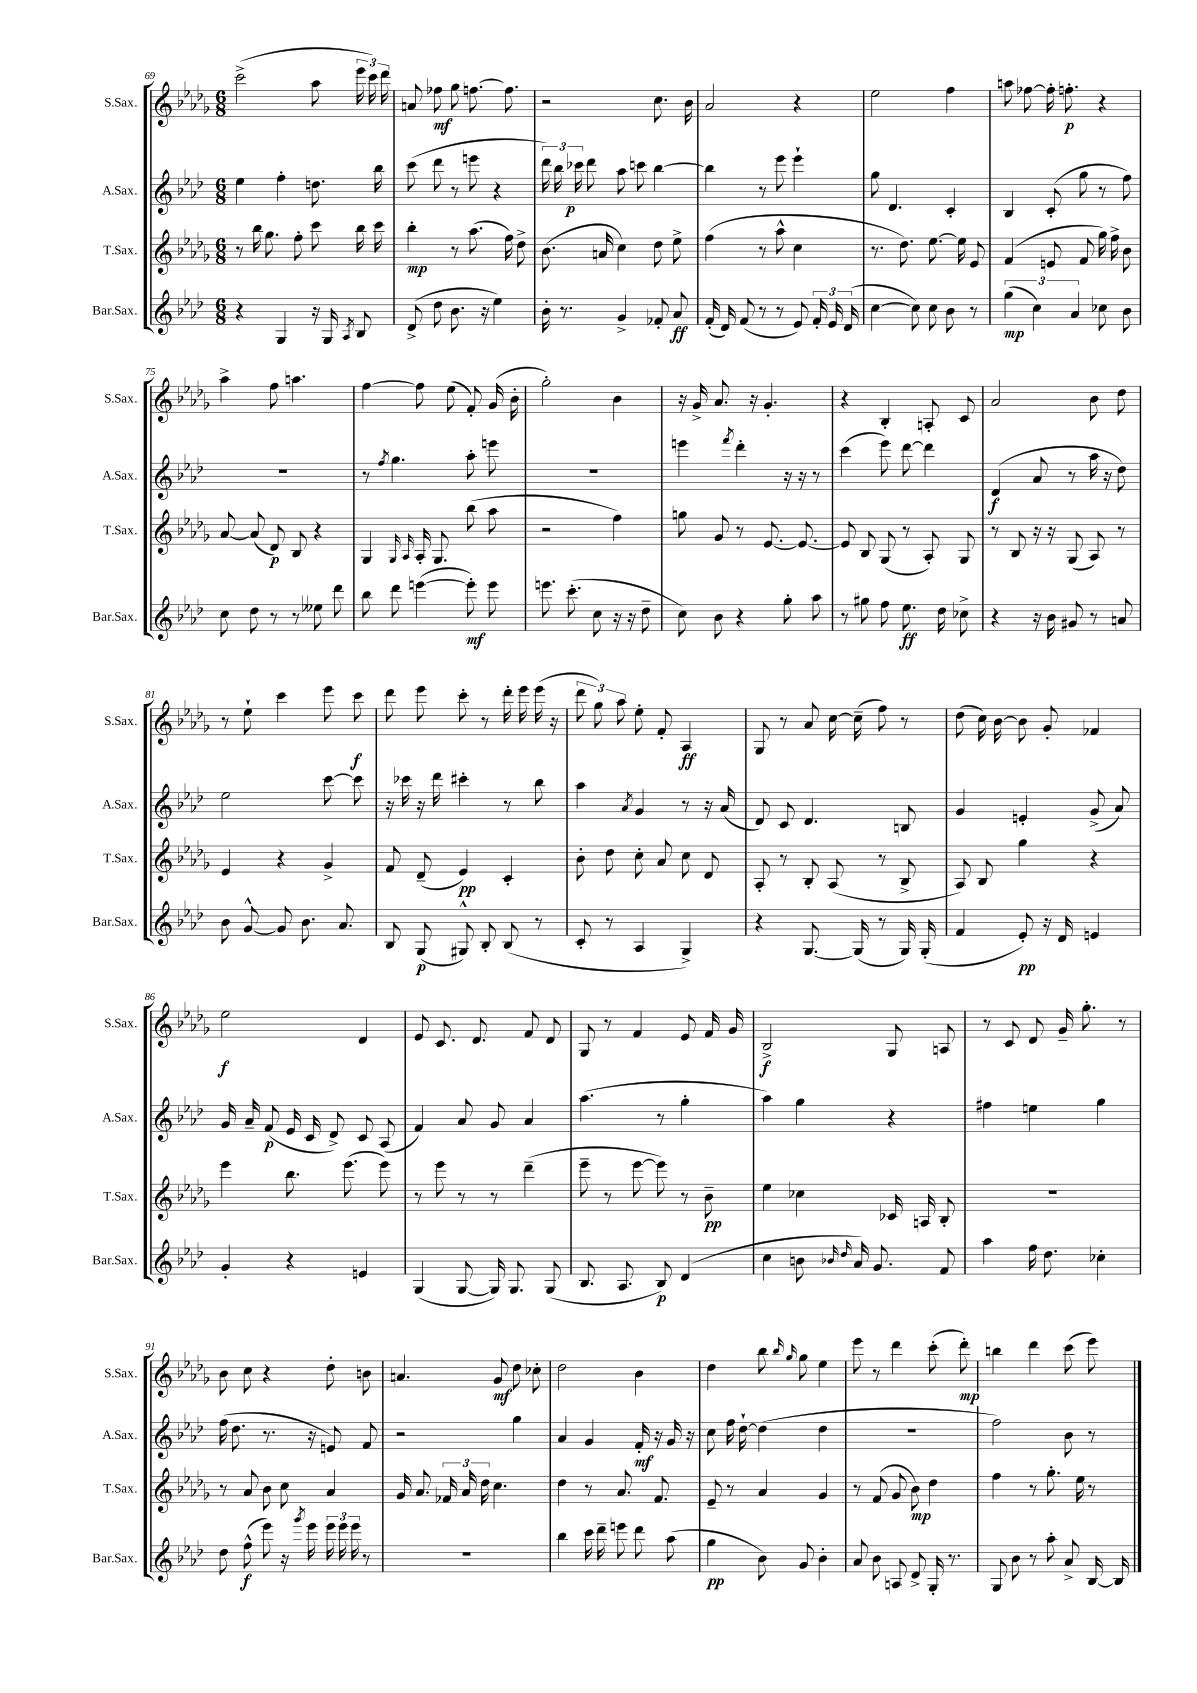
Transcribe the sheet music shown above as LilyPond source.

<<
\new StaffGroup <<
\new Staff = "s0" \with { instrumentName = "S.Sax." shortInstrumentName = "S.Sax." } {
    \clef treble \key des \major \numericTimeSignature \time 6/8
    \autoBeamOff c'''2->( aes''8 \tuplet 3/2 { ees'''16 c'''16) des'''16 } |
    a'8 fes''8\mf ges''8 f''8.~ f''8. |
    r2 c''8. bes'16 |
    aes'2 r4 |
    ees''2 f''4 |
    a''8 fes''8~ fes''16-. f''8.-.\p r4 |
    aes''4-> f''8 a''4. |
    f''4~ f''8 ees''8( f'8-.) ges'16( bes'16-. |
    ges''2-.) bes'4 |
    r16 ges'16-> aes'8. r16 ges'4.-. |
    r4 bes4-. a8-. c'8 |
    aes'2 bes'8 des''8 |
    r8 ees''8-! c'''4 ees'''8 c'''8\f |
    des'''8 ees'''8 c'''8-. r8 des'''16-. ees'''16 ees'''16( r16 |
    \tuplet 3/2 { des'''8 ges''8) aes''8 } ees''8-. f'8-. aes4\ff |
    ges8 r8 aes'8 c''16~ c''16--( f''8) r8 |
    des''8( c''16) bes'16~ bes'8 ges'8-. fes'4 |
    ees''2\f des'4 |
    ees'8 c'8. des'8. f'8 des'8 |
    ges8 r8 f'4 ees'8 f'16 ges'16 |
    bes2->\f ges8 a8 |
    r8 c'8 des'8 ges'16-- ges''8.-. r8 |
    bes'8 c''8 r4 des''8-. b'8 |
    a'4. ges'8\mf des''8 ces''8-. |
    des''2 bes'4 |
    des''4 bes''8 \grace { bes''16 ges''16 } ges''8 ees''4 |
    ees'''8 r8 des'''4 c'''8-.( des'''8-.\mp) |
    b''4 des'''4 c'''8( ees'''8) \bar "|." |
}
\new Staff = "s1" \with { instrumentName = "A.Sax." shortInstrumentName = "A.Sax." } {
    \clef treble \key aes \major \numericTimeSignature \time 6/8
    \autoBeamOff ees''4 f''4-. d''8. bes''16 |
    c'''8( des'''8 r8 e'''8 r4 |
    \tuplet 3/2 { des'''16) bes''16 ces'''16\p } des'''8 aes''8 c'''8 bes''4~ |
    bes''4 r8 ees'''8 ees'''4-! |
    g''8 des'4. c'4-. |
    bes4 c'8-.( g''8 r8 f''8) |
    R2. |
    r8 \acciaccatura { f''8 } g''4. aes''8-. e'''8 |
    R2. |
    e'''4 \acciaccatura { f'''8 } des'''4-. r16 r16 r8 |
    c'''4( ees'''8) des'''8~ des'''4 |
    des'4\f( aes'8 r8 aes''16 r16 des''8) |
    ees''2 c'''8~ c'''8 |
    r16 ces'''16 r16 des'''16 cis'''4-. r8 bes''8 |
    aes''4 \acciaccatura { aes'8 } g'4 r8 r16 aes'16( |
    des'8) c'8 des'4. b8 |
    g'4 e'4-. g'8->( aes'8) |
    g'16 aes'16-- f'8\p( ees'16 c'16 des'8->) c'8 aes8( |
    f'4) aes'8 g'8 aes'4 |
    aes''4.( r8 g''4-. |
    aes''4) g''4 r4 |
    fis''4 e''4 g''4 |
    f''16( des''8. r8. r16 e'8) f'8 |
    r2 g''4 |
    aes'4 g'4 f'16-.\mf r16 g'16 r16 |
    c''8 f''16 des''16~-! des''4( des''4 |
    R2. |
    f''2) bes'8 r8 \bar "|." |
}
\new Staff = "s2" \with { instrumentName = "T.Sax." shortInstrumentName = "T.Sax." } {
    \clef treble \key des \major \numericTimeSignature \time 6/8
    \autoBeamOff r8 bes''16 ges''8. f''8-. c'''8 bes''16 c'''16 |
    bes''4-.\mp r8 aes''8.( f''16) des''8-> |
    bes'8.( a'16 c''4) des''8 ees''8-> |
    f''4( r8 aes''8-^ c''4 |
    r8. des''8.) ees''8.~ ees''16 ees'8 |
    f'4( e'8 f'8 ges''16) f''16-> bes'8 |
    aes'8~ aes'8( des'8\p) bes8 r4 |
    ges4 \grace { ges16 aes16 } aes16-. ges8. bes''8( aes''8 |
    r2 f''4) |
    g''8 ges'8 r8 ees'8.~ ees'8.~ |
    ees'8 bes8 ges8( r8 aes8-.) ges8 |
    r8 bes8 r16 r16 ges8( aes8) r8 |
    ees'4 r4 ges'4-> |
    f'8 des'8--( ees'4\pp) c'4-. |
    bes'8-. des''8 c''8-. aes'8 c''8 des'8 |
    aes8-. r8 bes8-. aes8( r8 bes8-> |
    aes8) bes8 ges''4 r4 |
    ees'''4 bes''8. ees'''8.( ees'''8) |
    r8 ees'''8 r8 r8 des'''4--( |
    ees'''8-- r8 ees'''8~ ees'''8) r8 bes'8--\pp |
    ees''4 ces''4 ces'16 a16 bes8-. |
    R2. |
    r8 aes'8 bes'8 c''8 aes'4 |
    ges'16 aes'8. \tuplet 3/2 { fes'16 aes'16 des''16 } c''4. |
    des''4 r8 aes'8. f'8. |
    ees'8-- r8 aes'4 ges'4 |
    r8 f'8( ges'8 bes'8\mp) des''4 |
    f''4 r8 ges''8.-. ees''16 r8 \bar "|." |
}
\new Staff = "s3" \with { instrumentName = "Bar.Sax." shortInstrumentName = "Bar.Sax." } {
    \clef treble \key aes \major \numericTimeSignature \time 6/8
    \autoBeamOff r4 g4 r16 g16 \acciaccatura { aes8 } bes8 |
    des'8->( des''8 bes'8. r16 ees''4) |
    bes'16-. r8. g'4-> fes'8-. aes'8\ff |
    f'16-.( des'16) f'8( r8 r8 ees'8) \tuplet 3/2 { f'16-. ees'16 des'16( } |
    c''4~ c''8) c''8 bes'8 r8 |
    \tuplet 3/2 { g''4\mp( c''4) aes'4 } ces''8 bes'8 |
    c''8 des''8 r8 r8 eeses''8 des'''8 |
    bes''8 des'''8 e'''4~( e'''8-.\mf) e'''8 |
    e'''8. c'''8.-.( c''8 r16 r16 des''8-- |
    c''8) bes'8 r4 g''8-. aes''8 |
    r8 gis''8 f''8 ees''8.\ff des''16 ces''8-> |
    r4 r16 bes'16 gis'8 r8 a'8 |
    bes'8 g'8~-^ g'8 bes'8. aes'8. |
    bes8 g8\p( gis8-^) bes8-. bes8( r8 |
    c'8-. r8 aes4 g4->) |
    r4 g8.~ g16( r8 g16) g16-.( |
    f'4 ees'8-.\pp) r16 des'16 e'4 |
    g'4-. r4 e'4 |
    g4( g8~ g16) g8. g8( |
    bes8. aes8. bes8\p) des'4( |
    c''4 b'8 \grace { bes'16 des''16 } aes'16) g'8. f'8 |
    aes''4 f''16 des''8. ces''4-. |
    des''8 f''8-^\f( ees'''8) r16 \acciaccatura { g'''8 } ees'''16 \tuplet 3/2 { ees'''16 ees'''16 ees'''16 } r8 |
    R2. |
    bes''4 c'''16 des'''16-- e'''8 des'''8 aes''8( |
    g''4\pp bes'8) g'8 bes'4-. |
    aes'8 bes'8 a8 des'8-> g16-. r8. |
    g8 bes'8 r8 aes''8-. aes'8-> bes16~ bes16 \bar "|." |
}
>>
>>
\layout { \context { \Score currentBarNumber = #69 } }
